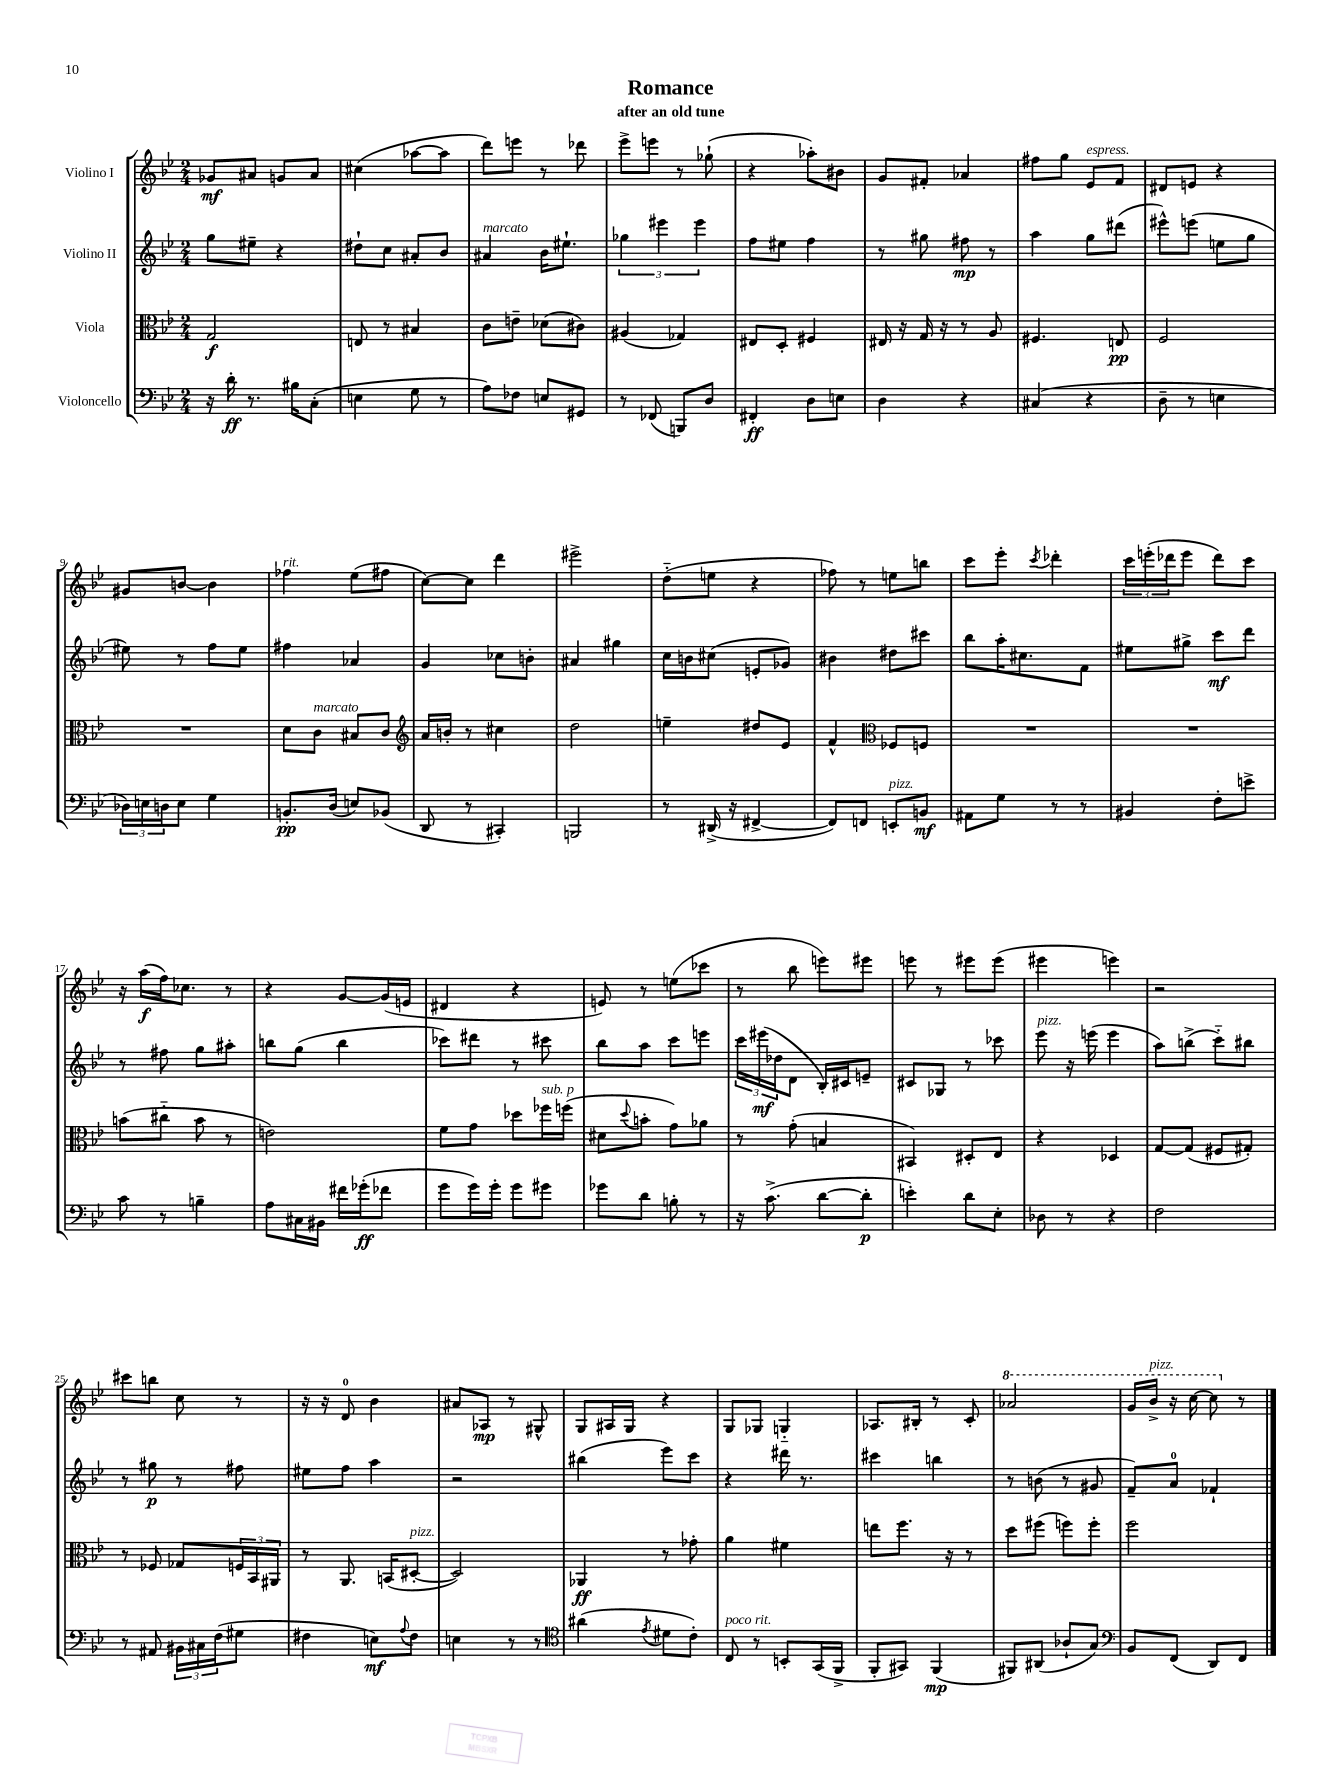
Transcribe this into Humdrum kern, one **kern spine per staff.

**kern	**kern	**kern	**kern
*staff4	*staff3	*staff2	*staff1
*clefF4	*clefC3	*clefG2	*clefG2
*k[b-e-]	*k[b-e-]	*k[b-e-]	*k[b-e-]
*M2/4	*M2/4	*M2/4	*M2/4
16r	2G	8gg	8g-
16d'	.	.	.
8.r	.	8ee#~	8a#
.	.	4r	8g
16B#	.	.	.
(8C'	.	.	8a#
=	=	=	=
4E	8E	8dd#`	(4cc#
.	8r	8cc	.
8G	4B#	8a#'	[8aa-
8r	.	8b-	8aa-]
=	=	=	=
8A)	8c	4a#	8ddd)
8F-	8e~	.	8eee
8E	(8d-	16b-	8r
.	.	8.ee#`	.
8GG#	8c#)	.	8ddd-
=	=	=	=
8r	(4A#	6gg-	8eee-^
(8FF-	.	.	8eee
.	.	6eee#	.
8BBB)	4G-)	.	8r
.	.	6eee#	.
8D	.	.	(8gg-`
=	=	=	=
4FF#'	8E#	8ff	4r
.	8D'	8ee#	.
8D	4F#	4ff	8aa-')
8E	.	.	8b#
=	=	=	=
4D	16E#	8r	8g
.	16r	.	.
.	16G	8gg#	8f#'
.	16r	.	.
4r	8r	8ff#	4a-
.	8A	8r	.
=	=	=	=
(4C#	4.F#	4aa	8ff#
.	.	.	8gg
4r	.	8gg	8e-
.	8E	(8ddd#	8f
=	=	=	=
8D~	2F	8eee#^^)	8d#
8r	.	(8eee	8e
4E	.	8ee	4r
.	.	8gg	.
=	=	=	=
24D-)	2r	8ee#)	8g#
24E	.	.	.
24D	.	.	.
8E	.	8r	[8b
4G	.	8ff	4b]
.	.	8ee#	.
=	=	=	=
8.BB'	8d	4ff#	4ff-
.	8c	.	.
(16D	.	.	.
8E)	8B#	4a-	(8ee-
(8BB-	8c	.	8ff#
=	=	=	=
*	*clefG2	*	*
8DD	16a	4g	[8cc)
.	16b'	.	.
8r	8r	.	8cc]
4CC#')	4cc#	8cc-	4ddd
.	.	8b'	.
=	=	=	=
2BBB	2dd	4a#	2eee#^
.	.	4gg#	.
=	=	=	=
8r	4ee~	16cc	(8dd'~
.	.	16b	.
(16DD#^	.	(8cc#	8ee
16r	.	.	.
[4FF#^	8dd#	8e'	4r
.	8e-	8g-)	.
=	=	=	=
8FF#])	4f^^	4b#	8ff-)
8FF	.	.	8r
*	*clefC3	*	*
8EE'	8F-	8dd#	8ee
8BB	8F	8ccc#	8bb
=	=	=	=
8AA#	2r	8bb-	8ccc
8G	.	16aa'	8eee-'
.	.	8.cc#	.
.	.	.	8qccc
8r	.	.	4ddd-'
8r	.	8f	.
=	=	=	=
4BB#	2r	8ee#	24ccc
.	.	.	(24eee'
.	.	.	24ddd-
.	.	8gg#^	8eee
8F'	.	8ccc	8ddd-)
8e^	.	8ddd	8ccc
=	=	=	=
8c	(8b	8r	16r
.	.	.	(16aa
8r	8cc#'~	8ff#	16ff)
.	.	.	8.cc-
4B~	8b	8gg	.
.	8r	8aa#'	8r
=	=	=	=
8A	2e)	8bb	4r
16C#	.	(8gg	.
16BB#	.	.	.
16f#	.	4bb	[8g
(16g-'	.	.	.
8f-	.	.	(16g]
.	.	.	16e
=	=	=	=
8g	8f	8ccc-)	4d#
16g)	8g	8ddd#	.
16g'	.	.	.
8g	8dd-	8r	4r
8g#	16ff-	8ccc#	.
.	(16ff	.	.
=	=	=	=
8g-	8d#	8bb-	8e)
.	8qqdd	.	.
8d	8b'	8aa	8r
8B'	8g)	8ccc	(8ee
8r	8a-	8eee	8ccc-
=	=	=	=
16r	8r	24ccc	8r
.	.	(24eee#	.
(8.c^	.	.	.
.	.	24dd-	.
.	(8g'	8d	8bb-
[8d	4B	16B-')	8eee)
.	.	16c#	.
8d']	.	8e~	8eee#
=	=	=	=
4e')	4BB#)	8c#	8eee
.	.	8G-	8r
8d	8D#'	8r	8eee#
8E-'	8E-	8ccc-	(8eee#
=	=	=	=
8D-	4r	8eee-	4eee#
8r	.	16r	.
.	.	(16eee	.
4r	4D-	4eee	4eee)
=	=	=	=
2F	[8G	8aa)	2r
.	(8G]	(8bb^	.
.	8F#	8ccc'~)	.
.	8G#')	8bb#	.
=	=	=	=
8r	8r	8r	8ccc#
8AA#	8F-	8gg#	8bb
24BB#	8G-	8r	8cc
24C#	.	.	.
(24F	.	.	.
8G#	24F	8ff#	8r
.	24BB-	.	.
.	24AA#	.	.
=	=	=	=
4F#	8r	8ee#	16r
.	.	.	16r
.	8.AA	8ff	8d
8E)	.	4aa	4b-
.	(16BB	.	.
8qqA	.	.	.
8F#	[8D#'	.	.
=	=	=	=
4E	2D#])	2r	8a#
.	.	.	8A-
8r	.	.	8r
8r	.	.	8G#^^
=	=	=	=
*clefC4	*	*	*
(4a#	4AA-	(4bb#	8G
.	.	.	16A#
.	.	.	16G
8qe-	.	.	.
8d#	8r	8eee-)	4r
8c')	8g-'	8ccc	.
=	=	=	=
8C	4a	4r	8G
8r	.	.	8G-
8BB'	4f#	16ddd#	4G'~
.	.	8.r	.
(16GG	.	.	.
16FF^	.	.	.
=	=	=	=
8FF'	8ee	4ccc#	8.A-
8GG#)	8.ff	.	.
.	.	.	16B#'
(4FF	.	4bb	8r
.	16r	.	.
.	8r	.	8c'
=	=	=	=
8FF#)	8dd	8r	2aa-
(8AA#	(8ff#	(8b	.
8A-`	8ff)	8r	.
8G)	8ff'	8g#	.
=	=	=	=
*clefF4	*	*	*
8BB-	2ff	8f~)	16gg
.	.	.	16bb-^
(8FF	.	8a	16r
.	.	.	[16ccc
8DD)	.	4f-`	8ccc]
8FF	.	.	8r
==	==	==	==
*-	*-	*-	*-
